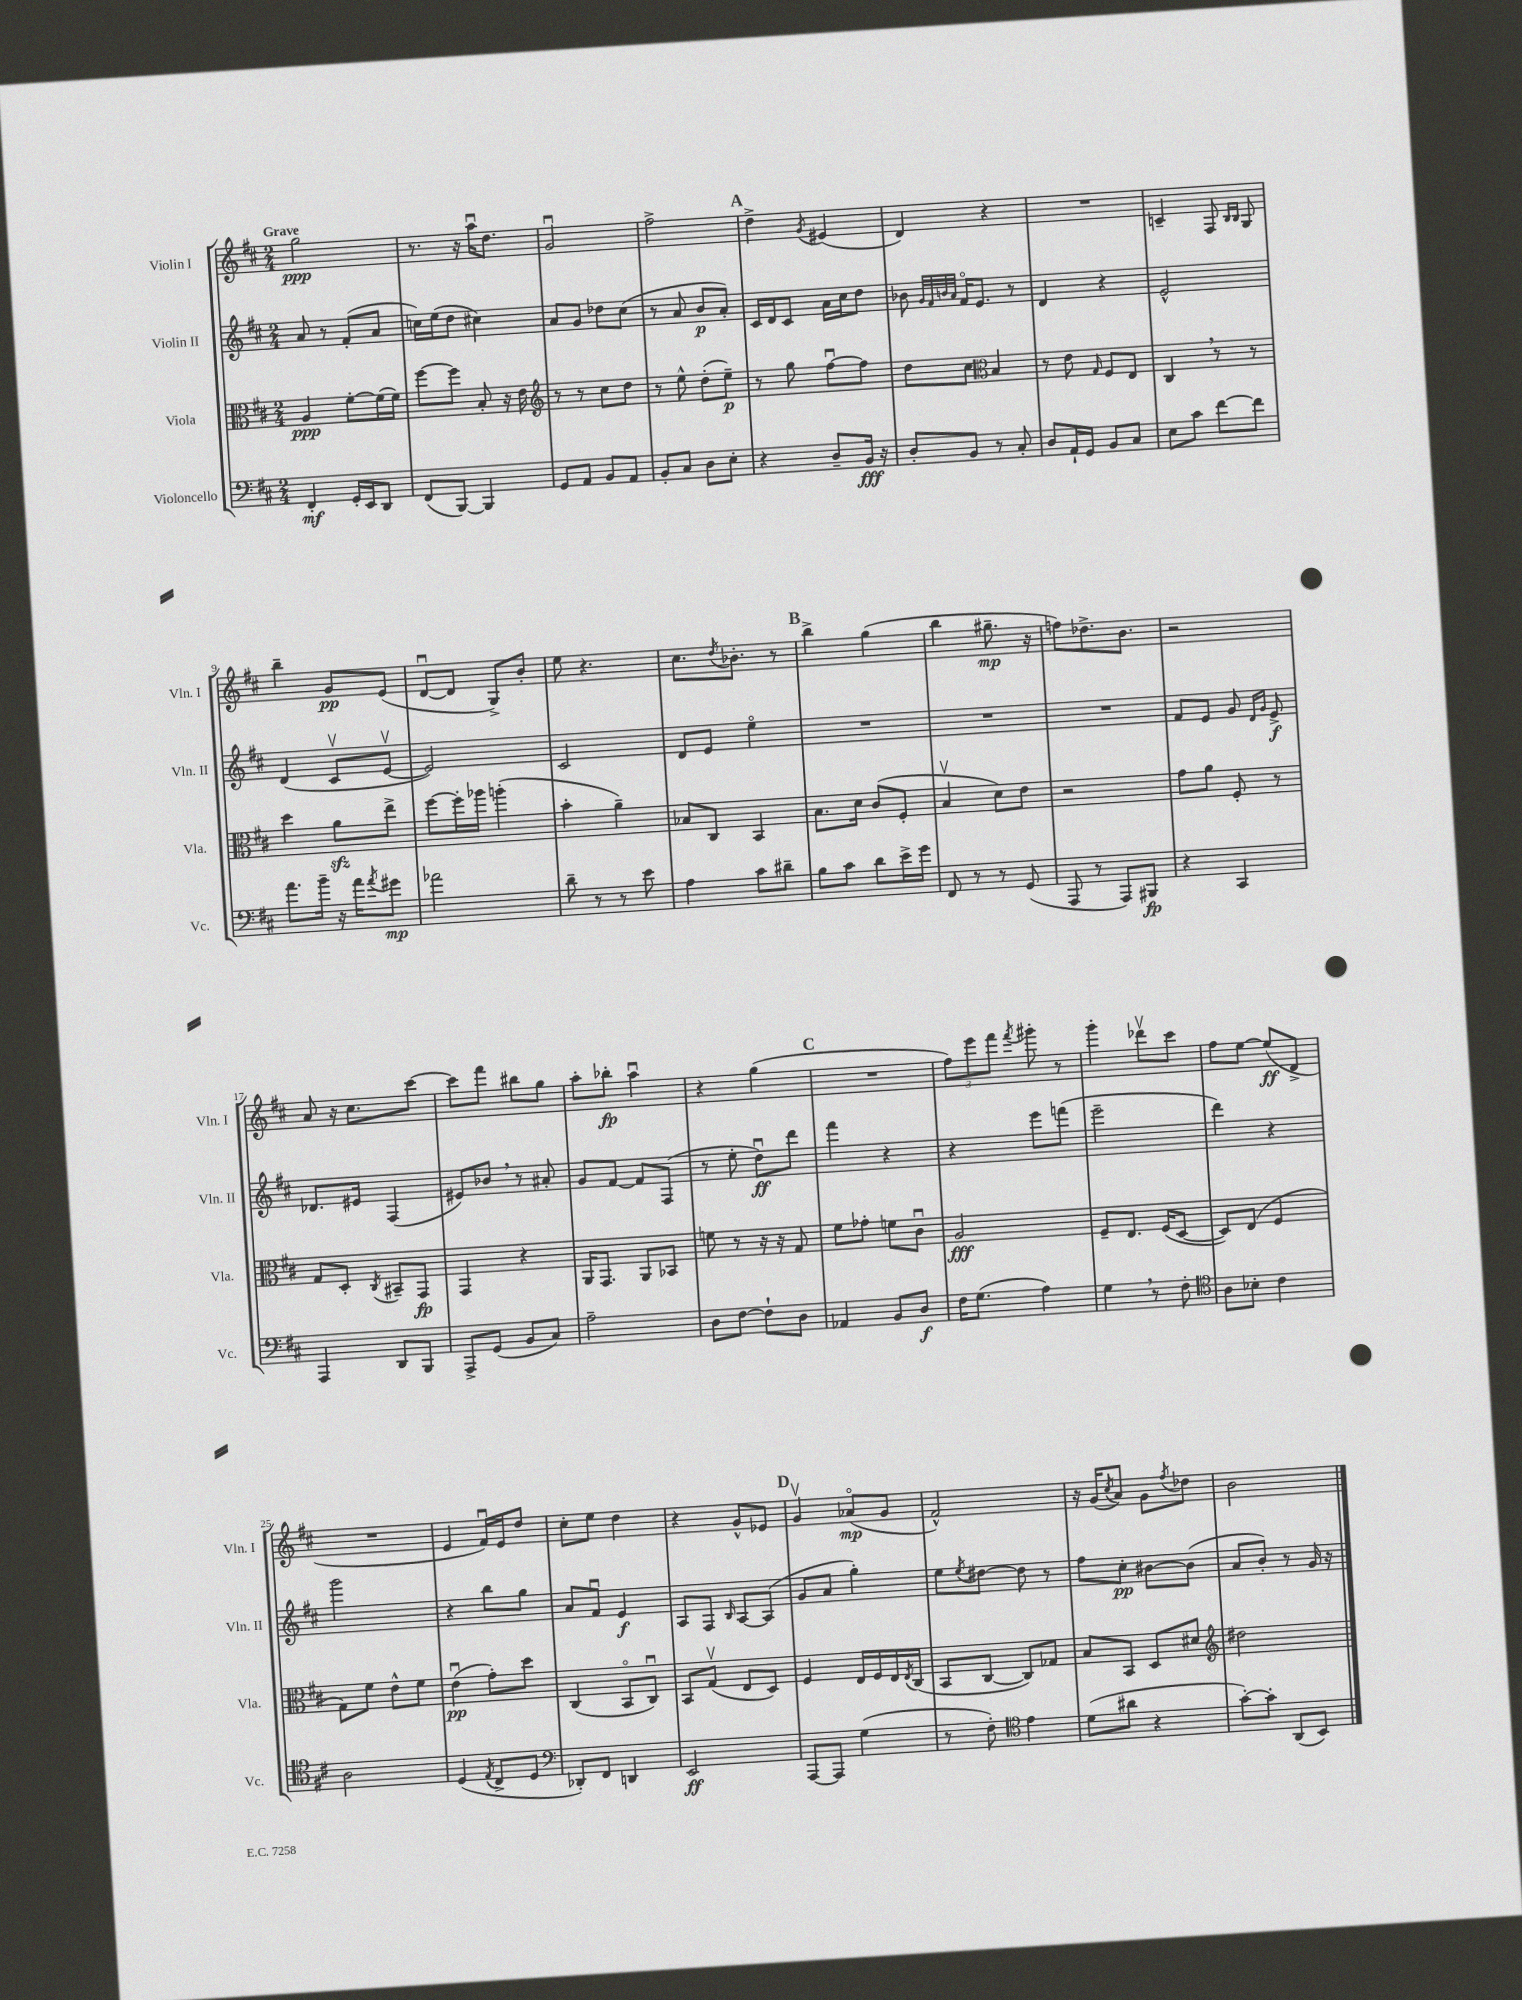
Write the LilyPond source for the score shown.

<<
\new StaffGroup <<
\new Staff = "s0" \with { instrumentName = "Violin I" shortInstrumentName = "Vln. I" } {
    \clef treble \key d \major \numericTimeSignature \time 2/4 \tempo "Grave"
    g''2\ppp |
    r8. r16 a''16\downbow d''8. |
    g'2\downbow |
    fis''2-> |
    \mark \markup { \bold "A" } d''4-> \acciaccatura { g'8 } eis'4( |
    d'4) r4 |
    R2 |
    c'4-- fis8 \grace { b16 b16 } g8 |
    b''4-- g'8\pp e'8( |
    d'8~\downbow d'8 g8->) b'8-. |
    e''8 r4. |
    cis''8. \acciaccatura { d''8 } bes'8.-. r8 |
    \mark \markup { \bold "B" } b''4-> g''4( |
    b''4 gis''8.--\mp r16 |
    f''8) des''8.-> b'8. |
    r2 |
    a'8 r16 cis''8. cis'''8~ |
    cis'''8 fis'''8 bis''8 g''8 |
    a''8-. bes''8-.\fp a''4\downbow |
    r4 g''4( |
    \mark \markup { \bold "C" } R2 |
    \tuplet 3/2 { fis''8) e'''8 fis'''8 } \acciaccatura { fis'''8 } gis'''8-. r8 |
    g'''4-. des'''8\upbow cis'''8 |
    fis''8 e''8~ e''8\ff( d'8-> |
    R2 |
    e'4 fis'16\downbow) e'16 d''8 |
    cis''8-. e''8 d''4 |
    r4 g'8-^ ees'8 |
    \mark \markup { \bold "D" } g'4\upbow aes'8\flageolet\mp( g'8 |
    fis'2-^) |
    r16 g'16( \acciaccatura { cis''8 } a'8) g'8 \acciaccatura { fis''8 } des''8 |
    b'2 \bar "|." |
}
\new Staff = "s1" \with { instrumentName = "Violin II" shortInstrumentName = "Vln. II" } {
    \clef treble \key d \major \numericTimeSignature \time 2/4
    a'8 r8 fis'8-.( a'8 |
    c''16) e''16( d''8 cis''4) |
    a'8 g'8 des''8 cis''8( |
    r8 a'8 b'8\p a'8-.) |
    \mark \markup { \bold "A" } cis'16 d'16 cis'8 a'16 cis''16 d''8 |
    bes'8 \grace { g'32 fis'32 b'32 a'32 } fis'16\flageolet e'8. r8 |
    d'4 r4 |
    e'2-^ |
    d'4( cis'8\upbow e'8~\upbow |
    e'2) |
    cis'2 |
    d'8 e'8 e''4\flageolet |
    \mark \markup { \bold "B" } R2 |
    R2 |
    R2 |
    fis'8 e'8 g'8 \grace { d'16 g'16 } e'8->\f |
    des'8. eis'16 fis4( |
    eis'8) bes'8 \breathe r8 ais'8-. |
    g'8 fis'8~ fis'8 fis8( |
    r8 e''8-. d''8\downbow\ff) d'''8 |
    \mark \markup { \bold "C" } fis'''4 r4 |
    r4 e'''8 f'''8( |
    e'''2-- |
    d'''4) r4 |
    g'''2 |
    r4 b''8 g''8 |
    a'8 fis'8\downbow e'4\f |
    a8 fis8 \grace { b16 } a8~ a8( |
    \mark \markup { \bold "D" } g'8 a'8 g''4-.) |
    e''8 \acciaccatura { e''8 } dis''8~ dis''8 r8 |
    fis''8 cis''8-.\pp bis'8~ bis'8( |
    a'8 b'8-.) r8 g'16 r16 \bar "|." |
}
\new Staff = "s2" \with { instrumentName = "Viola" shortInstrumentName = "Vla." } {
    \clef alto \key d \major \numericTimeSignature \time 2/4
    a4\ppp fis'8~-. fis'16( fis'16) |
    fis''8~ fis''8 b8-. r16 e'16 |
    \clef treble r8 r8 cis''8 d''8 |
    r8 e''8-^ d''8-.( e''8--\p) |
    \mark \markup { \bold "A" } r8 g''8 fis''8~\downbow fis''8 |
    d''8 cis''8 \clef alto b4 |
    r8 e'8 \grace { g16 } fis8 e8 |
    cis4 \breathe r8 r8 |
    d''4 a'8\sfz e''8-> |
    fis''8~ fis''16-. aes''16 a''4-.( |
    b'4-. a'4--) |
    bes8 cis8 b,4 |
    \mark \markup { \bold "B" } b8. d'16 cis'8( fis8-. |
    b4\upbow d'8) e'8 |
    r2 |
    g'8 a'8 fis8-. r8 |
    g8 d8-. \acciaccatura { cis8 } bis,8-- g,8\fp |
    g,4 r4 |
    a,16 g,8. a,8 bes,8 |
    f'8 r8 r16 r16 g8 |
    \mark \markup { \bold "C" } fis'8 ges'8-. f'8 cis'8\downbow |
    a2\fff |
    fis8-- e8. fis16( d8~ |
    d8) e8( fis4 |
    g8) fis'8 e'8-^ fis'8 |
    e'4\downbow\pp( g'8-.) d''8 |
    cis4( b,8\flageolet cis8\downbow) |
    b,8 g8\upbow( e8 d8) |
    \mark \markup { \bold "D" } fis4 e16 fis16 e16 \acciaccatura { e8 } cis16( |
    b,8 cis8~ cis8) ges8 |
    b8 b,8 d8 dis'8 |
    \clef treble dis''2 \bar "|." |
}
\new Staff = "s3" \with { instrumentName = "Violoncello" shortInstrumentName = "Vc." } {
    \clef bass \key d \major \numericTimeSignature \time 2/4
    fis,4-.\mf g,16-. e,16 d,8 |
    fis,8( b,,8~) b,,4 |
    g,8 a,8 b,8 a,8 |
    b,8-. cis8 d8 e8-. |
    \mark \markup { \bold "A" } r4 d8-- b,16\fff r16 |
    d8-. b,8 r8 cis8-. |
    d8 a,16-! g,16 b,8 cis8 |
    e8 cis'8 fis'8~ fis'8 |
    a'8. b'16-- r16 a'16 \acciaccatura { a'8 } gis'8\mp |
    aes'2 |
    d'8-- r8 r8 e'8 |
    a4 cis'8 dis'8-- |
    \mark \markup { \bold "B" } b8 cis'8 d'8 e'16-> g'16 |
    fis,8 r8 r8 g,8( |
    a,,8 r8 a,,8) bis,,8\fp |
    r4 cis,4 |
    a,,4 d,8 b,,8 |
    a,,8-> g,8( b,8 cis8) |
    a2-- |
    d8 fis8~ fis8-! d8 |
    \mark \markup { \bold "C" } aes,4 b,8 d8\f |
    fis16 g8.( a4) |
    g4 \breathe r8 fis8-. |
    \clef tenor a8 bes8-. cis'4 |
    a2 |
    d4( \acciaccatura { e8 } cis8-> d8 |
    \clef bass des,8-.) fis,8 d,4 |
    e,2\ff |
    \mark \markup { \bold "D" } a,,8~ a,,8 g4( |
    r8 fis8-.) \clef tenor e'4 |
    d'8( ais'8 r4 |
    g'8~-.) g'8-. a,8( b,8) \bar "|." |
}
>>
>>
